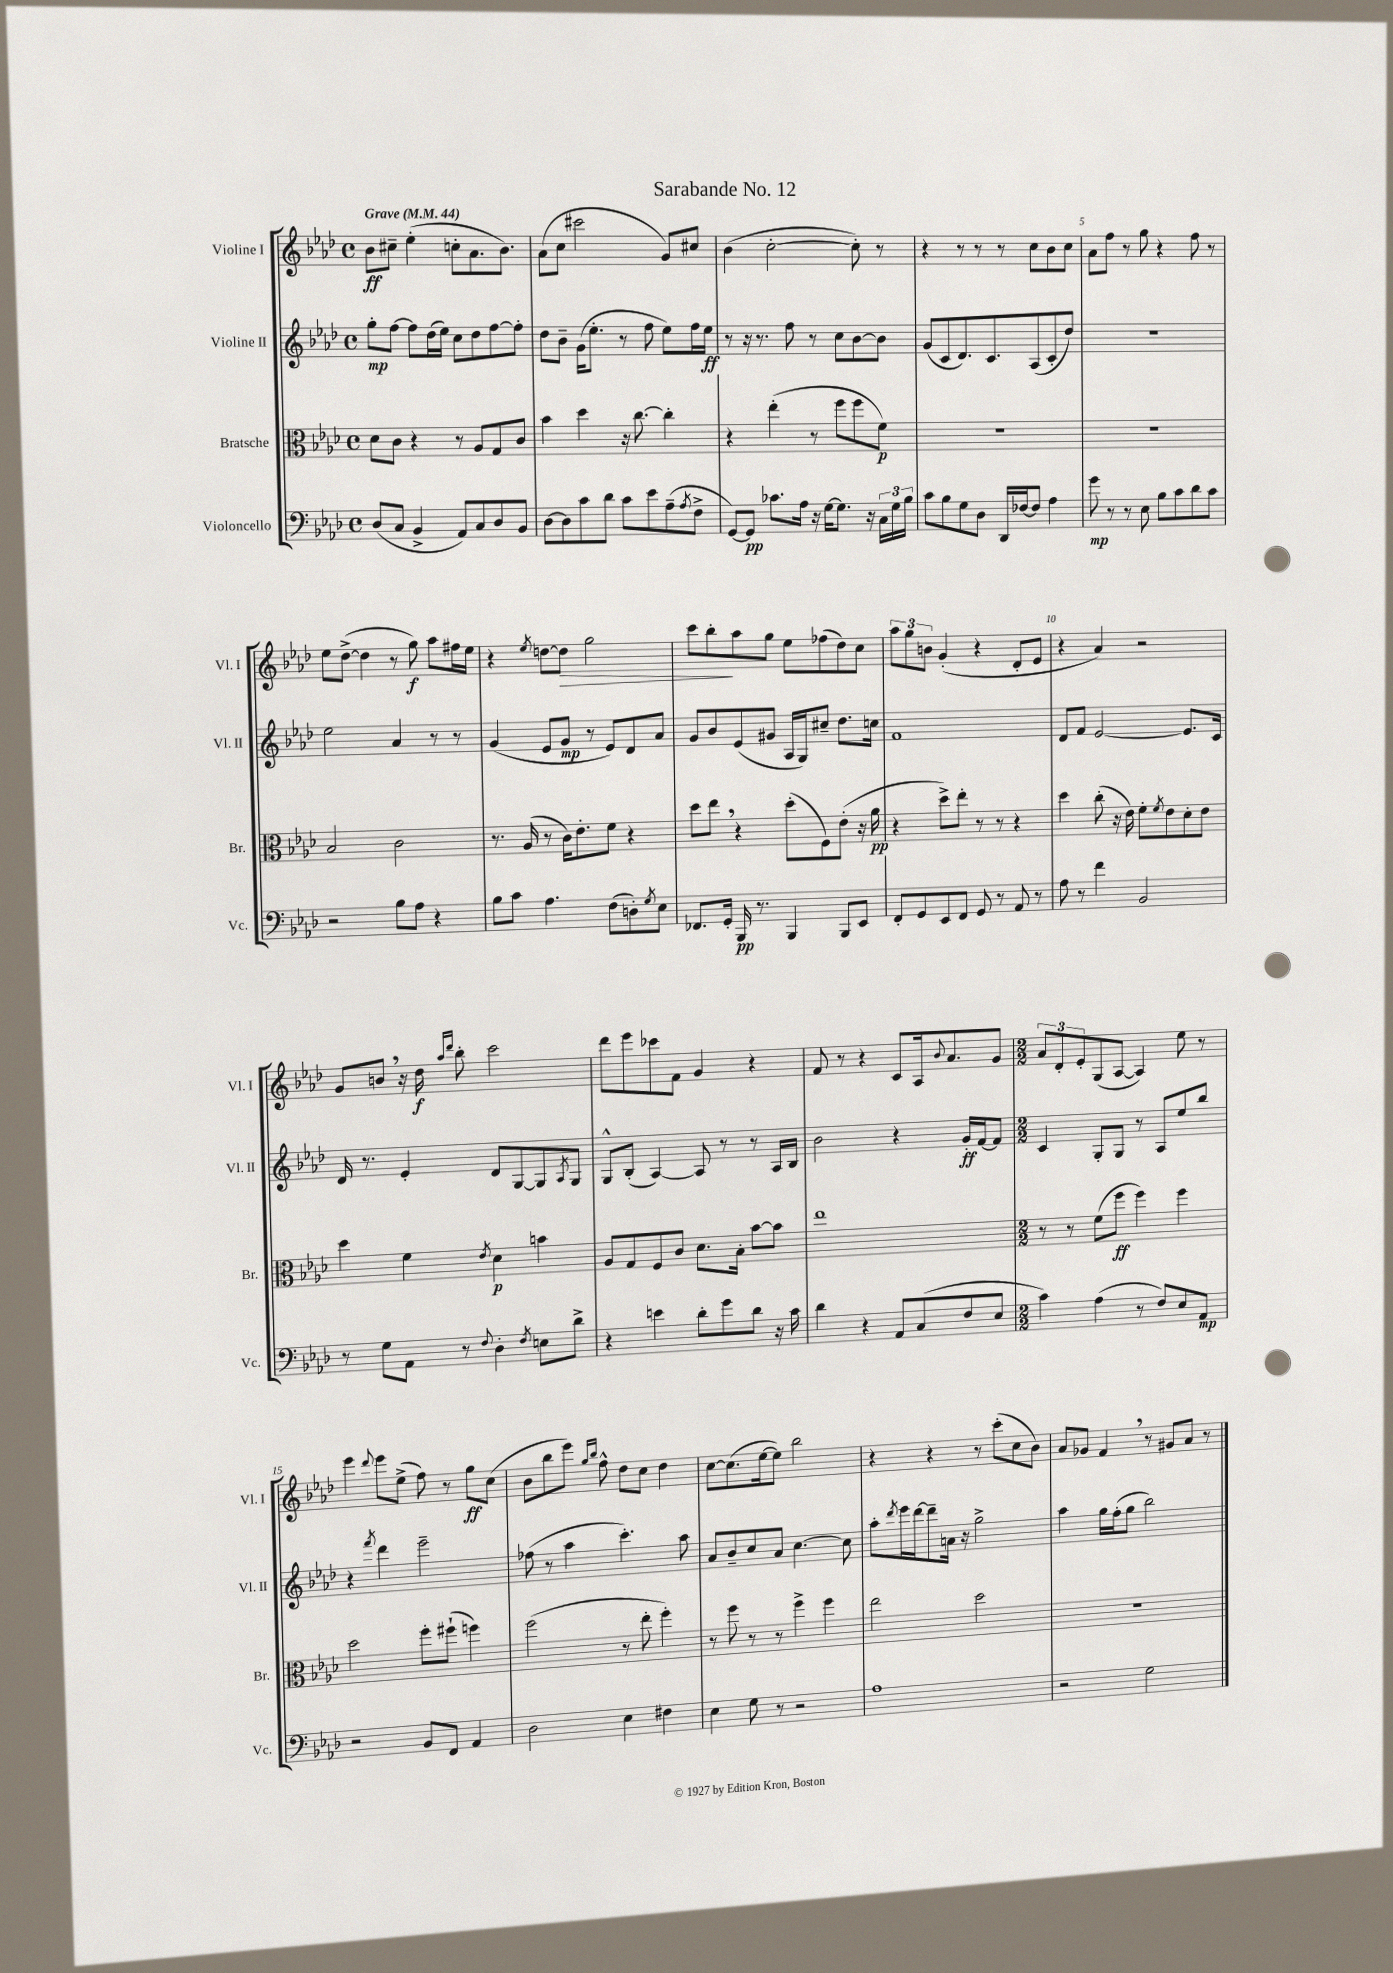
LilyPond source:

\header { title = "Sarabande No. 12" }
<<
\new StaffGroup <<
\new Staff = "s0" \with { instrumentName = "Violine I" shortInstrumentName = "Vl. I" } {
    \clef treble \key aes \major \defaultTimeSignature \time 4/4 \tempo "Grave" 4 = 44
    bes'8\ff cis''8-- ees''4-.( c''8-. aes'8. bes'8.) |
    aes'8( c''8 cis'''2 g'8) cis''8 |
    bes'4( c''2~-. c''8-.) r8 |
    r4 r8 r8 r8 c''8 bes'8 c''8 |
    aes'8 f''8 r8 g''8 r4 f''8 r8 |
    ees''8 des''8~->( des''4 r8 g''8\f) aes''8 fis''16 ees''16 |
    r4 \acciaccatura { ees''8 } d''8~ d''8\> g''2 |
    c'''8 bes''8-.\! aes''8 g''8 ees''8 fes''8( des''8) c''8 |
    \tuplet 3/2 { aes''8 g''8 b'8 } g'4-.( r4 des'8-. ees'8 |
    r4 aes'4) r2 |
    g'8 b'8 \breathe r16 des''16\f \grace { aes''16 des'''16 } bes''8-. c'''2 |
    des'''8 ees'''8 ces'''8 f'8 g'4 r4 |
    f'8 r8 r4 c'8 aes16 \appoggiatura { bes'8 } aes'8. g'8 |
    \numericTimeSignature \time 2/2 \tuplet 3/2 { aes'8 des'8-. ees'8-. } g8( aes8~ aes4) ees''8 r8 |
    ees'''4 \appoggiatura { des'''8 } ees'''8 ees''8->( f''8) r8 g''8\ff c''8( |
    bes'8 bes''8 ees'''8) \grace { g''16 bes''16 } f''8-^ des''8 c''8 des''4 |
    c''8~ c''8.( ees''16~ ees''8) bes''2 |
    r4 r4 r8 c'''8-.( c''8 bes'8) |
    aes'8 ges'8 f'4 \breathe r8 gis'8 aes'8 r8 \bar "|." |
}
\new Staff = "s1" \with { instrumentName = "Violine II" shortInstrumentName = "Vl. II" } {
    \clef treble \key aes \major \defaultTimeSignature \time 4/4
    g''8-.\mp f''8~ f''8 des''16( ees''16) c''8 des''8 f''8~ f''8-. |
    des''8 bes'8-- g'16( ees''8.-. r8 f''8 ees''8) f''16 ees''16\ff |
    r8 r16 r8. f''8 r8 c''8 bes'8~ bes'8 |
    g'8( c'8 des'8.) c'8. aes8( c'8-. des''8) |
    R1 |
    ees''2 aes'4 r8 r8 |
    g'4( ees'8 g'8\mp r8 ees'8) des'8 aes'8 |
    g'8 bes'8 ees'8( gis'8 aes16 g16) cis''8-- des''8. c''16 |
    f'1 |
    des'8 f'8 ees'2~ ees'8. c'16 |
    des'16 r8. ees'4-. des'8 g8~ g8 \acciaccatura { aes8 } g8 |
    g8-^ bes8-.( aes4~) aes8 r8 r8 aes16 bes16 |
    bes'2 r4 g'16-.\ff f'16~ f'8 |
    \numericTimeSignature \time 2/2 c'4 g8-. g8 r8 aes8 ees''8 bes''8 |
    r4 \acciaccatura { f'''8 } des'''4 ees'''2-- |
    fes''8( r8 aes''4 c'''4.-.) aes''8 |
    aes'8 bes'8-- c''8 aes'8 c''4.~ c''8 |
    aes''8-. \acciaccatura { des'''8 } ees'''16 des'''16~ des'''8-- a'16 r16 g''2-> |
    aes''4 g''16 f''16-.( g''8 bes''2) \bar "|." |
}
\new Staff = "s2" \with { instrumentName = "Bratsche" shortInstrumentName = "Br." } {
    \clef alto \key aes \major \defaultTimeSignature \time 4/4
    des'8 c'8 r4 r8 aes8 g8 c'8 |
    bes'4 des''4 r16 c''8.~ c''4-. |
    r4 ees''4-.( r8 f''8 f''8 f'8\p) |
    R1 |
    R1 |
    bes2 c'2 |
    r8. aes16( r8 c'16) ees'8.-. f'8 r4 |
    des''8 ees''8 \breathe r4 des''8-.( f8) ees'8-.( r16 aes'16\pp |
    r4 des''8->) ees''8-. r8 r8 r4 |
    des''4 c''8-.( r16 ees'16) f'8-. \acciaccatura { f'8 } ees'8 des'8-. ees'8 |
    des''4 f'4 \acciaccatura { ees'8 } des'4\p b'4 |
    aes8 g8 f8 c'8 des'8. bes16-. bes'8~ bes'8 |
    ees''1 |
    \numericTimeSignature \time 2/2 r8 r8 f'8( f''8\ff f''4) f''4 |
    des''2 f''8-. fis''8-!( f''4) |
    f''2( r8 ees''8-. f''4-.) |
    r8 f''8 r8 r8 f''4-> f''4 |
    ees''2 des''2 |
    R1 \bar "|." |
}
\new Staff = "s3" \with { instrumentName = "Violoncello" shortInstrumentName = "Vc." } {
    \clef bass \key aes \major \defaultTimeSignature \time 4/4
    des8( c8 bes,4-> aes,8) c8 des8 bes,8 |
    des8~ des8 c'8 des'8 c'8 ees'8 aes8--( \acciaccatura { aes8 } f8-> |
    g,8~) g,8\pp ces'8. aes16 r16 g16~ g8. r16 \tuplet 3/2 { c16 g16 bes16 } |
    c'8 bes8 g8 des8 des,16 fes16~ fes8 aes4 |
    g'8\mp r8 r8 ees8 bes8 c'8 des'8 c'8 |
    r2 bes8 aes8 r4 |
    bes8 c'8 aes4. f8( d8-.) \acciaccatura { g8 } ees8 |
    fes,8. g,16-. bes,,16\pp r8. bes,,4 bes,,8 ees,8 |
    f,8-. g,8 ees,8 f,8 g,8 r8 aes,8 r8 |
    aes8 r8 f'4 bes,2 |
    r8 g8 aes,8 r8 \appoggiatura { f8 } des4-. \acciaccatura { f8 } e8 des'8-> |
    r4 e'4 des'8-. g'8 des'8 r16 c'16 |
    des'4 r4 aes,8 c8( f8 ees8 |
    \numericTimeSignature \time 2/2 c'4) aes4( r8 f8) ees8 aes,8\mp |
    r2 bes,8 f,8 aes,4 |
    des2 ees4 fis4 |
    ees4 g8 r8 r2 |
    aes1 |
    r2 g2 \bar "|." |
}
>>
>>
\layout { \context { \Score \override BarNumber.break-visibility = ##(#f #t #t) barNumberVisibility = #(every-nth-bar-number-visible 5) } }
